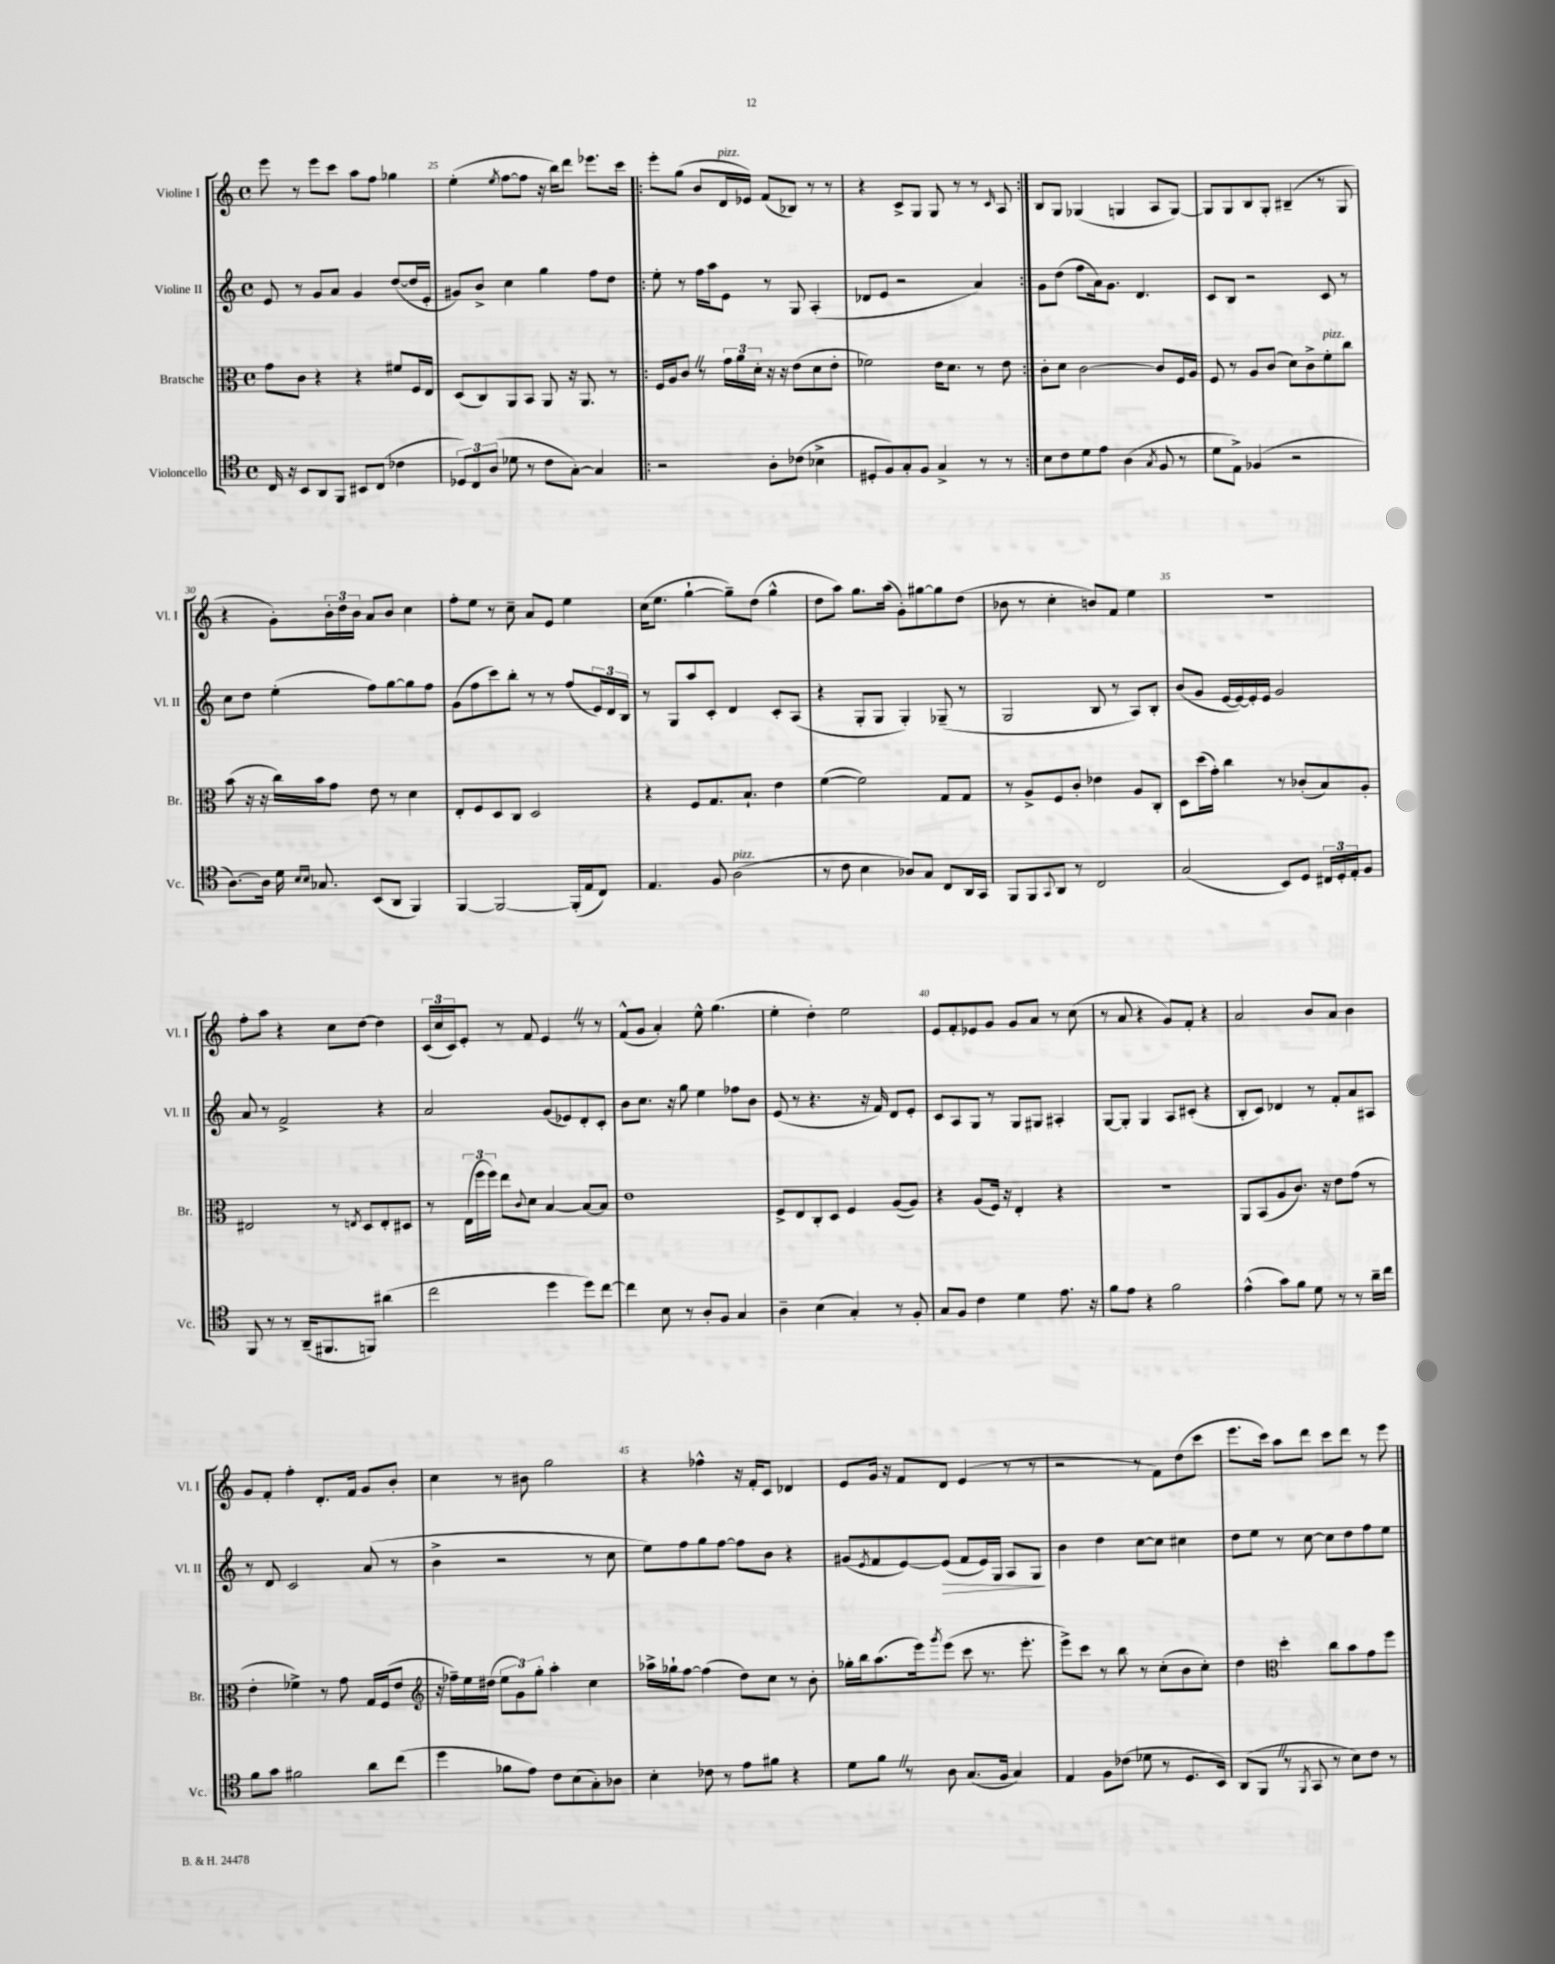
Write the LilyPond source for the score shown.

<<
\new StaffGroup <<
\new Staff = "s0" \with { instrumentName = "Violine I" shortInstrumentName = "Vl. I" } {
    \clef treble \key c \major \defaultTimeSignature \time 4/4
    e'''8 r8 e'''8 c'''8 a''8 f''8 ges''4 |
    e''4-.( \acciaccatura { e''8 } f''8~ f''8 r16 b''16) d'''8 ees'''8. c'''16 |
    \repeat volta 2 { e'''8-. g''8( b'8 d'16^\markup { \italic "pizz." } ees'16) f'8( bes8) r8 r8 |
    r4 c'8-> g8 g8 r8 r8 \grace { c'16 } a8 | }
    b8 g8 ges4( g4 a8 g8~) |
    g8 g8 b8 g8-. bis4--( r8 g8 |
    r4 g'8-.) \tuplet 3/2 { b'16-. d''16 b'16 } a'8 b'8 c''4 |
    f''8-. e''8 r8 c''8-- a'8 e'8 e''4 |
    c''16( e''8. g''4~-! g''8--) d''8( g''4-^ |
    d''8 a''8) g''8. a''16( g'8-.) gis''8~ gis''8 d''8( |
    bes'8 r8 c''4-. b'8) f'8 e''4 |
    R1 |
    f''8-. a''8 r4 c''8 d''8~ d''4 |
    \tuplet 3/2 { c'16( c''16 c'16) } e'8-. r8 f'8 e'4 \once \override BreathingSign.text = \markup { \musicglyph "scripts.caesura.straight" } \breathe r8 r8 |
    f'8-^( g'8 a'4-.) e''8-^ g''4.( |
    e''4-. d''4-.) e''2 |
    e'8 f'8-. ees'8 g'8 g'8 a'8 r8 c''8( |
    r8 a'8 r4 g'8) f'8-. r4 |
    a'2 b'8 a'8 b'4 |
    g'8 f'8-. f''4-. d'8.-. f'16 g'8 b'8-. |
    c''4 r8 bis'8 g''2 |
    r4 fes''4-^ r16 f'16-. c'8 des'4 |
    e'8 g'16 r16 f'8 d'8 e'4( r8 r8 |
    r2 r8 f'8) d''8( c'''8 |
    e'''8. c'''16) a''8 d'''8 c'''8 d'''8 r8 e'''8 \bar "|." |
}
\new Staff = "s1" \with { instrumentName = "Violine II" shortInstrumentName = "Vl. II" } {
    \clef treble \key c \major \defaultTimeSignature \time 4/4
    e'8 r8 g'8 a'8 g'4 d''8~( d''16 e'16-. |
    gis'8) b'8-> c''4 g''4 f''8 d''8 |
    \repeat volta 2 { e''8-. r8 f''16 a''16 e'8 r8 g8 a4-.( |
    des'8 e'8 r2 a'4) | }
    g'8 d''8( f''8 a'16) g'8. d'4. |
    c'8 b8 r2 c'8 r8 |
    c''8 d''8 e''4-.( f''8) g''8~ g''8 f''8 |
    g'8( f''8 c'''8) b''8-. r8 r8 f''8( \tuplet 3/2 { e'16) d'16 b16 } |
    r8 g8 a''8 c'8-. d'4 c'8-. a8( |
    r4 g8-. g8 g4-.) ges8--( r8 |
    g2 b8 r8 a8) b8-. |
    b'8( g'8 e'16~ e'16~) e'16-. e'16 g'2 |
    a'8 r8 f'2-> r4 |
    a'2 g'8( ees'8) d'8-. c'8-. |
    b'8 c''8. r16 g''8 e''4 fes''8 b'8 |
    e'8( r8 r4. r16 f'16) d'8 e'8-. |
    c'8 a8 g8 r8 g8 gis8 ais4-. |
    g8~ g8-. g4 a8 cis'8-.( r4 |
    b8-. c'8) des'4 r8 f'8-. a'8 ais8 |
    r8 d'8 c'2 a'8( r8 |
    b'4-> r2 r8 c''8 |
    e''8) f''8 g''8 f''8~ f''8 b'8 r4 |
    gis'8( \acciaccatura { e'8 } f'8 e'8~) e'8\>( f'8 e'16) g16 a8 g8\! |
    b'4 d''4 c''8~ c''8 cis''4 |
    d''8 e''8 r8 c''8~ c''8 d''8 f''8 e''8 \bar "|." |
}
\new Staff = "s2" \with { instrumentName = "Bratsche" shortInstrumentName = "Br." } {
    \clef alto \key c \major \defaultTimeSignature \time 4/4
    g'8 c'8 r4 r4 fis'8 f16 e16 |
    d8( c8) a,8 b,8 a,8 r16 a,8. r8 |
    \repeat volta 2 { f16 a16 c'8 \once \override BreathingSign.text = \markup { \musicglyph "scripts.caesura.straight" } \breathe r8 \tuplet 3/2 { g'16 a'16 d'16-. } r16 r16 e'8( d'8 e'8-. |
    fes'2) e'16 d'8. r8 e'8 | }
    c'8-. d'8 c'2~ c'8 f16 a16 |
    f8 r8 a8 c'8( d'8) c'8-> f'8-.^\markup { \italic "pizz." } c''8 |
    b'8( r16 r16 c''16) b'16 g'8 e'8 r8 d'4 |
    e8-. f8 d8 c8 d2 |
    r4 f8 g8. b8.-! e'4 |
    f'4~( f'2) g8 g8 |
    r8 a8-> f8 c'8-. ees'4 a8 c8-. |
    d8 d''16( g'16-.) c''4 r8 ces'8-.( b8) a8-. |
    eis2 r8 \acciaccatura { e8 } d8 e8-. dis8 |
    r8 \tuplet 3/2 { e16( f''16 f''16) } e''8 \appoggiatura { c'8 } d'8 b4~ b8~ b8 |
    e'1 |
    f8-> e8 c8-. d8 f4 a8~( a8) |
    r4 a8( f16) r16 e4-. r4 |
    R1 |
    a,8 b,8( a8 c'8.) r16 e'8 g'8( r8 |
    e'4-. fes'4->) r8 g'8 g16 f16( e'8 |
    \clef treble r16 fes''16--) e''16 dis''16( \tuplet 3/2 { e''8 g'8) g''8-. } a''4-. c''4 |
    aes''16-> ges''16-! f''8~ f''4( d''8) c''8 r8 b'8-. |
    ges''16-. b''16 a''8.( e'''16) \acciaccatura { g'''8 } e'''8( c'''8 r8. e'''8.-. |
    e'''8->) c'''8 r8 b''8 r8 c''8-.( b'8 c''8-.) |
    d''4 \clef alto d''4-. c''8 b'8 g'8 f''8 \bar "|." |
}
\new Staff = "s3" \with { instrumentName = "Violoncello" shortInstrumentName = "Vc." } {
    \clef tenor \key c \major \defaultTimeSignature \time 4/4
    c16 r16 b,8 a,8 f,8 bis,8 c8( ces'4 |
    \tuplet 3/2 { des8) c8 a8( } des'8 r8 c'8 g8~-.) g4 |
    \repeat volta 2 { r2 a8-. ces'8( bes4-> |
    dis8-. f8) g8-. f8 g4-> r8 r8 | }
    b8 c'8 d'8 e'8 a4( \acciaccatura { g8 } f8 r8 |
    d'8 e8->) fes4( r2 |
    a8.~) a16 d'16 \grace { b16 b16 } ges8. b,8( a,8 f,4) |
    f,4~ f,2~ f,16-.( e16 c8) |
    e4. f8 a2^\markup { \italic "pizz." }( |
    r8 c'8 b4 aes8) g8 c8 a,16 g,16 |
    f,8 f,8 \appoggiatura { g,8 } a,8 r8 c2 |
    g2( b,8) d8 \tuplet 3/2 { cis16 d16-. e16-. } f8 |
    f,8 r8 r8 a,16--( fis,8. f,8) ais'4( |
    c''2 d''4 d''8) c''8~ |
    c''4 b8 r8 a8-. f8 g4 |
    a4-- b4( g4-.) r8 f8-. |
    g8 f8 c'4 d'4 e'8. r16 |
    f'8 e'8 r4 f'2 |
    e'4-^( g'8) f'8 d'8 r8 r8 a'16-- c''16 |
    f'8 g'8 fis'2 a'8 c''8( |
    d''4 fes'8 e'8) c'8 b8( g8-.) aes8 |
    b4-. ces'8 r8 e'8 fis'8 r4 |
    d'8 f'8 \once \override BreathingSign.text = \markup { \musicglyph "scripts.caesura.straight" } \breathe r8 a8 g8.( f16 g4) |
    e4 f8 ces'8( des'8 r8 d8. b,16) |
    a,8( f,8 \once \override BreathingSign.text = \markup { \musicglyph "scripts.caesura.straight" } \breathe r8 \acciaccatura { f,8 } g,8 r8 b8) c'8 r8 \bar "|." |
}
>>
>>
\layout { \context { \Score currentBarNumber = #24 \override BarNumber.break-visibility = ##(#f #t #t) barNumberVisibility = #(every-nth-bar-number-visible 5) } }
